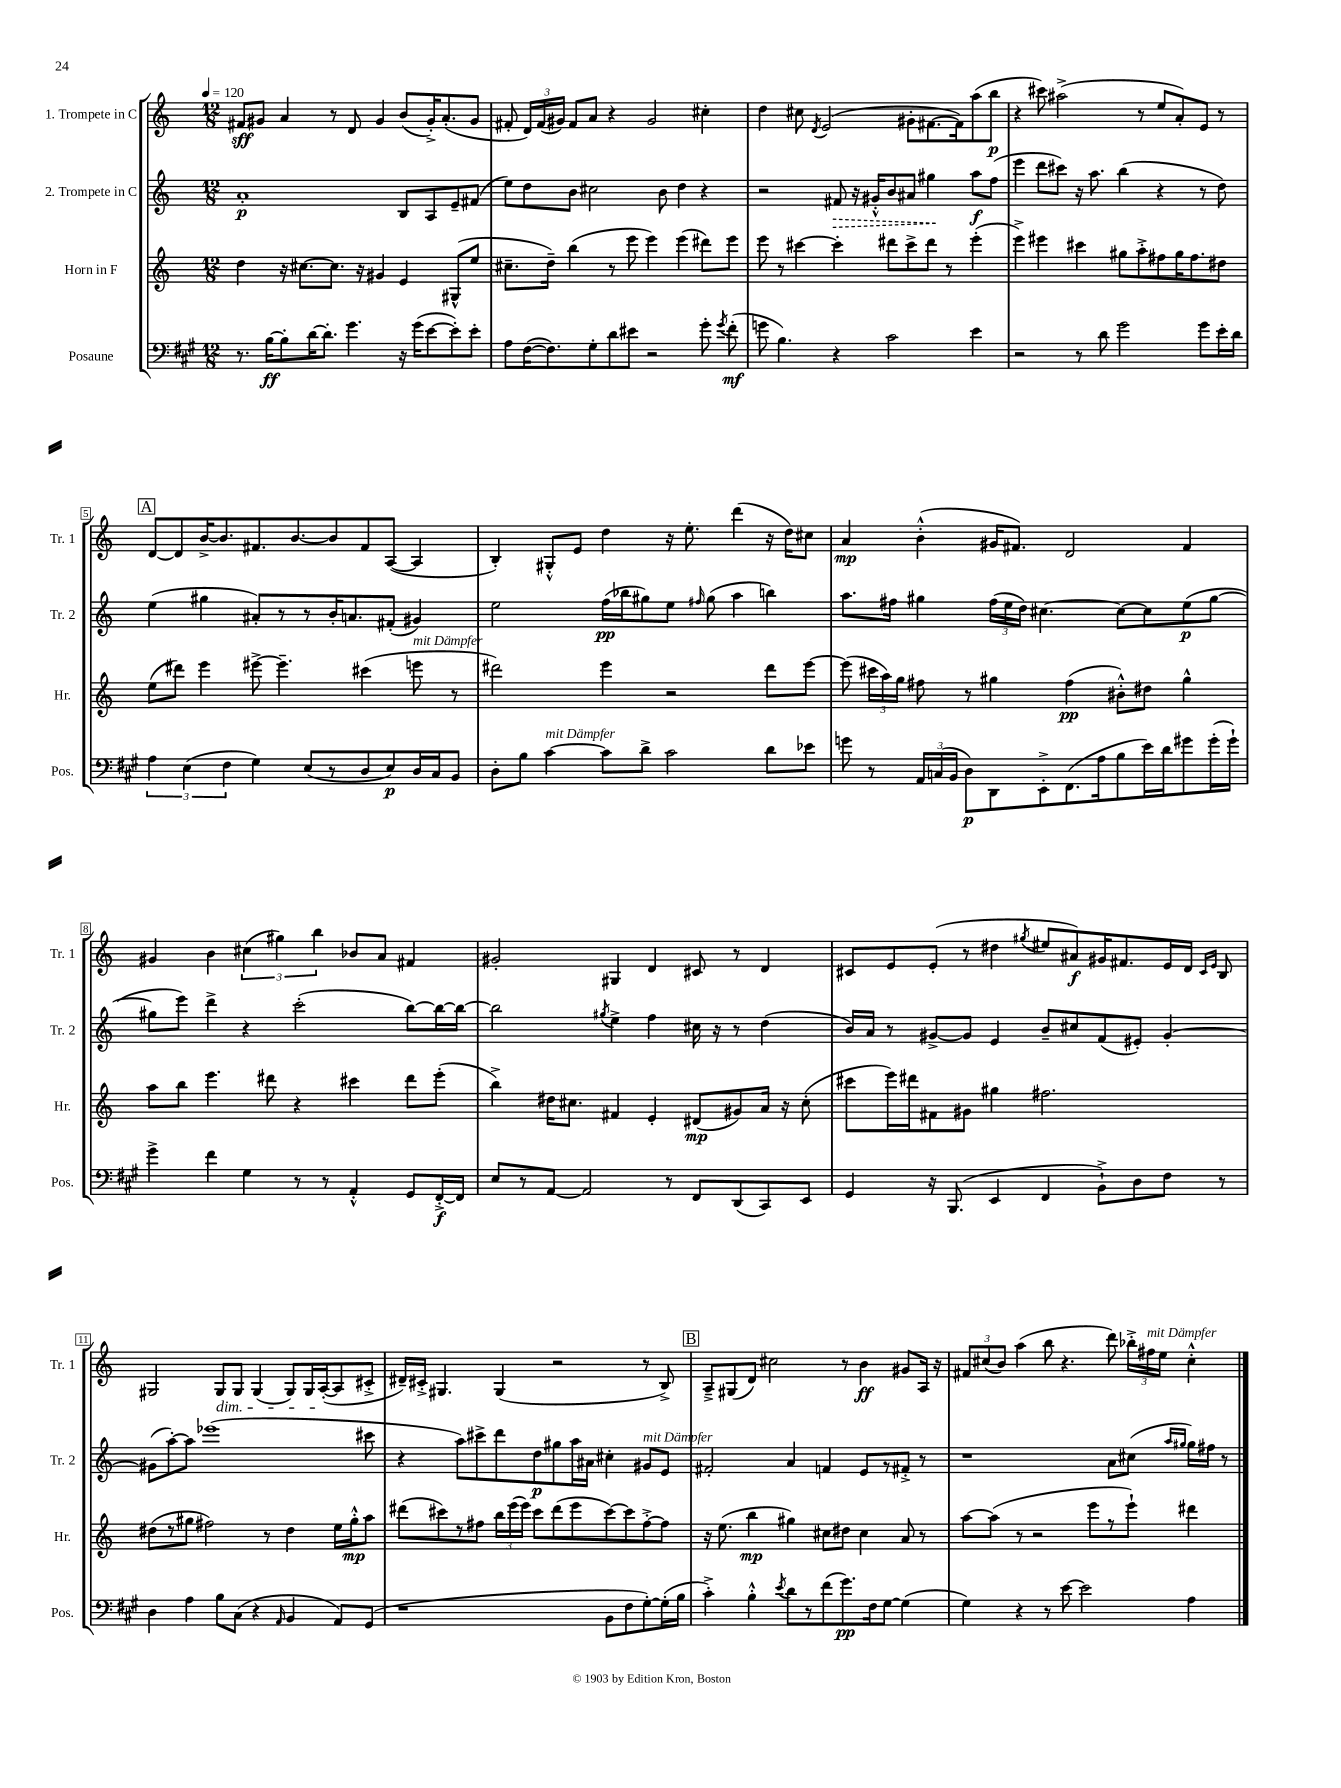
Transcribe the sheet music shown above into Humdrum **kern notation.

**kern	**dynam	**kern	**dynam	**kern	**dynam	**kern	**dynam
*part4	*part4	*part3	*part3	*part2	*part2	*part1	*part1
*staff4	*staff4	*staff3	*staff3	*staff2	*staff2	*staff1	*staff1
*I"Posaune	*	*I"Horn in F	*	*I"2. Trompete in C	*	*I"1. Trompete in C	*
*I'Pos.	*	*I'Hr.	*	*I'Tr. 2	*	*I'Tr. 1	*
*clefF4	*	*clefG2	*	*clefG2	*	*clefG2	*
*k[f#c#g#]	*	*k[]	*	*k[]	*	*k[]	*
*M12/8	*	*M12/8	*	*M12/8	*	*M12/8	*
*MM120	*	*MM120	*	*MM120	*	*MM120	*
=1	=1	=1	=1	=1	=1	=1	=1
8.r	.	4dd\	.	1a'	p	8f#X/L	sff
.	.	.	.	.	.	8g#X/J	.
[16B\KL	ff	.	.	.	.	.	.
8B'\]	.	16r	.	.	.	4a/	.
.	.	[8.cc#X\L	.	.	.	.	.
[16d\K	.	.	.	.	.	.	.
8.d'\J]	.	.	.	.	.	.	.
.	.	8.cc#\J]	.	.	.	8r	.
4.g#\	.	.	.	.	.	8d/	.
.	.	16r	.	.	.	.	.
.	.	4g#X/	.	.	.	4g#/	.
16r	.	4e/	.	8B/L	.	(8b/L	.
(16g#\KL	.	.	.	.	.	.	.
[8e\	.	.	.	8A/	.	16g#'^/K)	.
.	.	.	.	.	.	(8.a'/	.
8e'\])	.	(8G#X^^/L	.	8e~/	.	.	.
8e'\J	.	8ee/J	.	(8f#X/J	.	8g#/J	.
=2	=2	=2	=2	=2	=2	=2	=2
8A\L	.	8.cc#X~\L	.	8ee\L)	.	8f#X'/	.
([16F#\K	.	.	.	8dd\	.	24d/LL)	.
.	.	.	.	.	.	(24f#/	.
8.F#\])	.	16dd~\Jk)	.	.	.	.	.
.	.	.	.	.	.	24g#X/JJ)	.
.	.	(4bb\	.	8b\J	.	8f#/L	.
8G#'\	.	.	.	2cc#X\	.	8a/J	.
8d\	.	8r	.	.	.	4r	.
8e#X\J	.	8eee\	.	.	.	.	.
2r	.	4eee\)	.	.	.	2g#/	.
.	.	.	.	8b\	.	.	.
.	.	(4eee\	.	4dd\	.	.	.
8g#'\	.	8ddd#X\L)	.	4r	.	4cc#X'\	.
8qg#/	.	.	.	.	.	.	.
(8f#'\	mf	8eee\J	.	.	.	.	.
=3	=3	=3	=3	=3	=3	=3	=3
8gn\	.	8eee\	.	2r	.	4dd\	.
4.B\)	.	8r	.	.	.	.	.
.	.	[4ccc#X\	.	.	.	8cc#X\	.
.	.	.	.	.	.	8qd/	.
.	.	.	.	.	.	(2e/	.
!	!	!	!	!	!LO:HP:b	!	!
4r	.	4ccc#'\]	.	8f#X/	>	.	.
.	.	.	.	16r	.	.	.
.	.	.	.	16g#X'^^/KL	.	.	.
2c#\	.	8ddd#X\L	.	8b/	.	.	.
.	.	8ccc#^\	.	8a#X/J	.	8g#X'\L	.
.	.	8ddd#\J	.	4gg#X\	.	[8.f#X\	.
.	.	8r	.	.	.	.	.
.	.	.	.	.	.	16f#\k])	.
4e\	.	(4eee'\	.	8aa\L	] f	(8aa\	.
.	.	.	.	(8ff\J	.	8bb\J	p
=4	=4	=4	=4	=4	=4	=4	=4
2r	.	4eee^\)	.	4eee\	.	4r	.
.	.	4eee#X\	.	8ddd\L	.	8ccc#X\)	.
.	.	.	.	8ccc#X\J)	.	(2aa#X^\	.
8r	.	4ccc#X\	.	16r	.	.	.
.	.	.	.	8.aa\	.	.	.
8d\	.	.	.	.	.	.	.
2g#\	.	8gg#X\L	.	(4bb\	.	.	.
.	.	8aa'^\	.	.	.	8r	.
.	.	8ff#X\	.	4r	.	8ee/L	.
.	.	16gg#\K	.	.	.	8a'/)	.
.	.	8.ff#\	.	.	.	.	.
8g#\L	.	.	.	8r	.	8e/J	.
16e'\L	.	8dd#X\J	.	8dd\)	.	8r	.
16d\JJ	.	.	.	.	.	.	.
!!LO:LB:g=z
!!LO:REH:place=s1:t=A
=5	=5	=5	=5	=5	=5	=5	=5
6A\	.	(8ee\L	.	(4ee\	.	[8d/L	.
.	.	8ddd#X\J)	.	.	.	8d/]	.
(6E\	.	.	.	.	.	.	.
.	.	4eee\	.	4gg#X\	.	[16b^/K	.
.	.	.	.	.	.	8.b/]	.
6F#\	.	.	.	.	.	.	.
4G#\)	.	[8eee#X^\	.	8a#X'/L)	.	8.f#X/	.
.	.	4.eee#~\]	.	8r	.	.	.
.	.	.	.	.	.	[8.b/	.
(8E/L	.	.	.	8r	.	.	.
8r	.	.	.	16b'/K	.	8b/]	.
.	.	.	.	8.an/	.	.	.
8D/	.	(4ccc#X\	.	.	.	8f#/	.
8E/)	p	.	.	(8f#X'/J	.	([8A/J	.
!	!	!LO:TX:a:i:t=mit Dämpfer	!	!	!	!	!
16D/L	.	8eeen\	.	4g#X/)	.	4A/]	.
16C#/J	.	.	.	.	.	.	.
8BB/J	.	8r	.	.	.	.	.
=6	=6	=6	=6	=6	=6	=6	=6
8D'\L	.	2ddd#X\)	.	2ee\	.	4B'/)	.
8B\J	.	.	.	.	.	.	.
!LO:TX:a:i:t=mit Dämpfer	!	!	!	!	!	!	!
[4c#\	.	.	.	.	.	8G#X'^^/L	.
.	.	.	.	.	.	8e/J	.
8c#\L]	.	4eee\	.	(16ff\LL	pp	4dd\	.
.	.	.	.	16bb-X\J	.	.	.
8d^\J	.	.	.	8gg#X\)	.	.	.
2c#\	.	2r	.	8ee\J	.	16r	.
.	.	.	.	.	.	8.ee'\	.
.	.	.	.	16qqff#X/	.	.	.
.	.	.	.	(8gg#\	.	.	.
.	.	.	.	4aa\	.	(4ddd\	.
8d\L	.	8ddd#\L	.	4bbn\)	.	16r	.
.	.	.	.	.	.	16dd\KL)	.
8e-X\J	.	[8eee\J	.	.	.	8cc#X\J	.
=7	=7	=7	=7	=7	=7	=7	=7
8gn\	.	(8eee\]	.	8.aa\L	.	4a/	mp
8r	.	24ccc#X\LL	.	.	.	.	.
.	.	24aa\)	.	.	.	.	.
.	.	.	.	16ff#X\Jk	.	.	.
.	.	24gg\JJ	.	.	.	.	.
24AA/LL	.	8ff#X\	.	4gg#X\	.	(4b'^^\	.
(24Cn/	.	.	.	.	.	.	.
24BB/JJ	.	.	.	.	.	.	.
8D\L)	p	8r	.	.	.	.	.
8DD\	.	4gg#X\	.	(24ff#\LL	.	16g#X/KL	.
.	.	.	.	24ee\	.	.	.
.	.	.	.	.	.	8.f#X/J)	.
.	.	.	.	24dd\JJ)	.	.	.
8EE'^\	.	.	.	[4.cc#X\	.	.	.
(8.FF#\	.	(4ff#\	pp	.	.	2d/	.
16A\k	.	.	.	.	.	.	.
8B\	.	8b#X'^^\L)	.	8cc#\L_	.	.	.
16e\L)	.	8dd#X\J	.	8cc#\]	.	.	.
16d\J	.	.	.	.	.	.	.
8g#X\	.	4gg#^^\	.	(8ee\	p	4f#/	.
(16g#'\L	.	.	.	[8gg#\J	.	.	.
16g#`\JJ)	.	.	.	.	.	.	.
!!LO:LB:g=z
=8	=8	=8	=8	=8	=8	=8	=8
4g#^\	.	8aa\L	.	8gg#X\L]	.	4g#X/	.
.	.	8bb\J	.	8eee\J)	.	.	.
4f#\	.	4.eee\	.	4ddd^\	.	4b\	.
4G#\	.	.	.	4r	.	(6cc#X\	.
.	.	8ddd#X\	.	.	.	.	.
.	.	.	.	.	.	6gg#X\)	.
8r	.	4r	.	(2ccc'\	.	.	.
.	.	.	.	.	.	6bb\	.
8r	.	.	.	.	.	.	.
4AA'^^/	.	4ccc#X\	.	.	.	8b-X/L	.
.	.	.	.	.	.	8a/J	.
8GG#/L	.	8ddd#\L	.	[8bb\L)	.	4f#X/	.
[16FF#'^/L	f	(8eee'\J	.	16bb\L_	.	.	.
16FF#/JJ]	.	.	.	16bb\JJ_	.	.	.
=9	=9	=9	=9	=9	=9	=9	=9
8E/L	.	4bb^\)	.	2bb\]	.	2g#X'/	.
8r	.	.	.	.	.	.	.
[8AA/J	.	16dd#X\KL	.	.	.	.	.
.	.	8.cc#X\J	.	.	.	.	.
2AA/]	.	.	.	.	.	.	.
.	.	.	.	8qgg#X/	.	.	.
.	.	4f#X/	.	4ee^\	.	4G#X/	.
.	.	4e'/	.	4ff\	.	4d/	.
8r	.	.	.	.	.	.	.
8FF#/L	.	(8d#X/L	mp	16cc#X\	.	8c#X/	.
.	.	.	.	16r	.	.	.
(8DD/	.	8g#X/)	.	8r	.	8r	.
8CC#/)	.	16a/Jk	.	(4dd\	.	4d/	.
.	.	16r	.	.	.	.	.
8EE/J	.	(8cc#'\	.	.	.	.	.
=10	=10	=10	=10	=10	=10	=10	=10
4GG#/	.	8ccc#X\L	.	16b/LL)	.	8c#X/L	.
.	.	.	.	16a/JJ	.	.	.
.	.	16eee\L)	.	8r	.	8e/	.
.	.	16ddd#X\J	.	.	.	.	.
16r	.	8f#X\	.	[8g#X^/L	.	(8e'/J	.
(8.BBB/	.	.	.	.	.	.	.
.	.	8g#X\J	.	8g#/J]	.	8r	.
4EE/	.	4gg#X\	.	4e/	.	4dd#X\	.
.	.	.	.	.	.	8qgg#X/	.
4FF#/	.	2.ff#X\	.	8b~/L	.	8ee#X/L	.
.	.	.	.	8cc#X/	.	8a#X/)	f
8BB`^\L)	.	.	.	(8f/	.	16g#X/K	.
.	.	.	.	.	.	8.f#X/	.
8D\	.	.	.	8e#X'/J)	.	.	.
8F#\J	.	.	.	[4g#'/	.	16e/L	.
.	.	.	.	.	.	16d/JJ	.
.	.	.	.	.	.	16qqc#/LL	.
.	.	.	.	.	.	16qqe/JJ	.
8r	.	.	.	.	.	8B/	.
!!LO:LB:g=z
=11	=11	=11	=11	=11	=11	=11	=11
4D\	.	(8dd#X\L	.	(8g#X\L]	.	2G#X/	.
.	.	8r	.	[8aa'\)	.	.	.
4A\	.	8gg#X\J	.	8aa\J]	.	.	.
.	.	2ff#X\)	.	(1eee-X	.	.	.
!	!	!	!	!	!	!LO:TX:b:i:t=dim.	!
8B\L	.	.	.	.	.	8G#/L	.
(8C#\J	.	.	.	.	.	8G#/J	.
4r	.	.	.	.	.	(4G#/	.
.	.	8r	.	.	.	.	.
16qqAA/	.	.	.	.	.	.	.
4BB/	.	4dd#\	.	.	.	8G#/L)	.
.	.	.	.	.	.	16G#/L	.
.	.	.	.	.	.	([16A'/J	.
8AA/L)	.	16ee\LL	.	.	.	8A/]	.
.	.	16gg#'^^\J	mp	.	.	.	.
(8GG#/J	.	8aa\J	.	8ccc#X\	.	8c#X'^/J	.
=12	=12	=12	=12	=12	=12	=12	=12
1r	.	(8ddd#X\L	.	4r	.	16d#X~/LL)	.
.	.	.	.	.	.	16c#X'^/JJ	.
.	.	8ccc#X\)	.	.	.	4.G#X/	.
.	.	8r	.	8aa\L)	.	.	.
.	.	8ff#X\J	.	8ccc#X^\	.	.	.
.	.	24bb\LL	.	8ddd\	.	(4G#/	.
.	.	(24eee\	.	.	.	.	.
.	.	24eee\JJ)	.	.	.	.	.
.	.	8ccc#\L	.	8dd\	p	.	.
.	.	(8ddd#\	.	8gg#X\	.	2r	.
.	.	8eee\	.	16aa\L	.	.	.
.	.	.	.	16a#X\JJ	.	.	.
8BB\L	.	[8ccc#\)	.	4cc#X'\	.	.	.
8F#\	.	8ccc#\]	.	.	.	.	.
!	!	!	!	!LO:TX:a:i:t=mit Dämpfer	!	!	!
[8G#'\)	.	[8ff#'^\	.	8g#X/L	.	8r	.
(16G#'\L]	.	8ff#\J]	.	8e/J	.	8B^/)	.
16B\JJ	.	.	.	.	.	.	.
!!LO:REH:place=s1:t=B
=13	=13	=13	=13	=13	=13	=13	=13
4c#'^\)	.	16r	.	2f#X'/	.	8A~^/L	.
.	.	(8.ee\	.	.	.	.	.
.	.	.	.	.	.	(8G#X/	.
4B'^^\	.	4bb\	mp	.	.	8d/J)	.
.	.	.	.	.	.	2cc#X\	.
8qe/	.	.	.	.	.	.	.
8d\L	.	4gg#X\)	.	4a/	.	.	.
8r	.	.	.	.	.	.	.
(8f#\	.	8cc#X\L	.	4fn/	.	.	.
8.g#\)	pp	8dd#X\J	.	.	.	8r	.
.	.	4cc#\	.	8e/L	.	4b\	ff
16F#\k	.	.	.	.	.	.	.
[8G#\J	.	.	.	8r	.	.	.
(4G#\]	.	8a/	.	8f#X'^/J	.	8g#X/L	.
.	.	8r	.	8r	.	16A/Jk	.
.	.	.	.	.	.	16r	.
=14	=14	=14	=14	=14	=14	=14	=14
4G#\)	.	[8aa\L	.	1r	.	12f#X/L	.
.	.	.	.	.	.	(12cc#X/	.
.	.	(8aa\J]	.	.	.	.	.
.	.	.	.	.	.	12b/J)	.
4r	.	8r	.	.	.	(4aa\	.
.	.	2r	.	.	.	.	.
8r	.	.	.	.	.	8bb\	.
[8e\	.	.	.	.	.	4.r	.
2e\]	.	.	.	.	.	.	.
.	.	8eee\L	.	.	.	.	.
.	.	8r	.	8a\L	.	8ddd\)	.
.	.	8eee`\J)	.	(8cc#X\J	.	24bb-X'^\LL	.
!	!	!	!	!	!	!LO:TX:a:i:t=mit Dämpfer	!
.	.	.	.	.	.	24ff#X\	.
.	.	.	.	.	.	24ee\JJ	.
.	.	.	.	16qqaa/LL	.	.	.
.	.	.	.	16qqgg#X/JJ	.	.	.
4A\	.	4ddd#X\	.	16gg#\LL)	.	4cc#'^^\	.
.	.	.	.	16ff#X\JJ	.	.	.
.	.	.	.	8r	.	.	.
==	==	==	==	==	==	==	==
*-	*-	*-	*-	*-	*-	*-	*-
